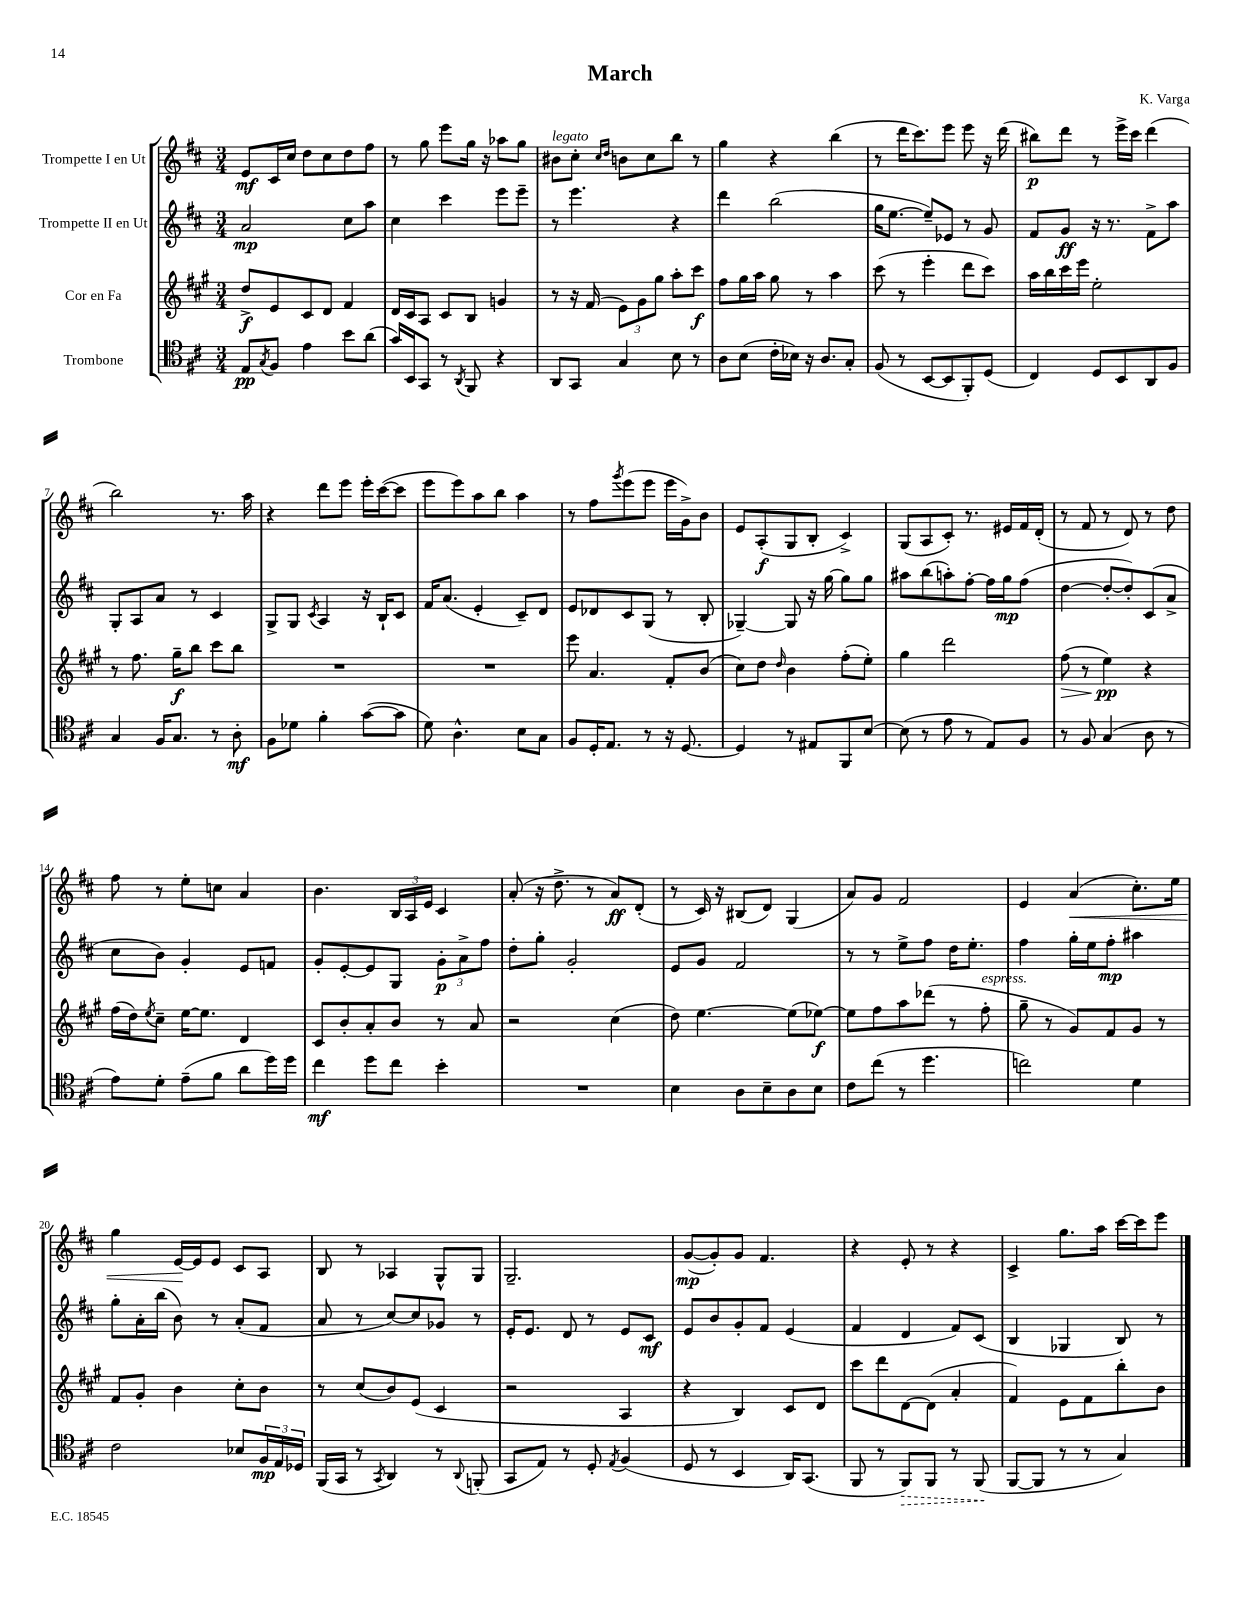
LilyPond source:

\header { title = "March" composer = "K. Varga" }
<<
\new StaffGroup <<
\new Staff = "s0" \with { instrumentName = "Trompette I en Ut" } {
    \clef treble \key d \major \numericTimeSignature \time 3/4
    e'8\mf cis'16 cis''16 d''8 cis''8 d''8 fis''8 |
    r8 g''8 e'''8 g''16 r16 aes''8 g''8 |
    bis'8^\markup { \italic "legato" } cis''8-. \grace { cis''16 d''16 } b'8 cis''8 b''8 r8 |
    g''4 r4 b''4( |
    r8 d'''16 cis'''8.) e'''8 e'''8 r16 d'''16( |
    bis''8\p) d'''8 r8 e'''16-> cis'''16 d'''4( |
    b''2) r8. a''16 |
    r4 d'''8 e'''8 e'''16-. cis'''16~( cis'''8 |
    e'''8 e'''8) a''8 b''8 a''4 |
    r8 fis''8 \acciaccatura { g'''8 } e'''8( e'''8 e'''16 g'16->) b'8 |
    e'8 a8-.\f( g8 b8-. cis'4->) |
    g8( a8 cis'8-.) r8. eis'16 fis'16 d'16-.( |
    r8 fis'8 r8 d'8) r8 d''8 |
    fis''8 r8 e''8-. c''8 a'4 |
    b'4. \tuplet 3/2 { b16 a16 e'16 } cis'4 |
    a'8-.( r16 d''8.-> r8 a'8\ff) d'8-.( |
    r8 cis'16) r16 bis8( d'8) g4( |
    a'8) g'8 fis'2 |
    e'4 a'4\<( cis''8.-.) e''16 |
    g''4 e'16~\! e'16 e'8 cis'8 a8 |
    b8 r8 aes4 g8-^ g8 |
    g2.-- |
    g'8~\mp( g'8-.) g'8 fis'4. |
    r4 e'8-. r8 r4 |
    cis'4-> g''8. a''16 cis'''16~ cis'''16 e'''8 \bar "|." |
}
\new Staff = "s1" \with { instrumentName = "Trompette II en Ut" } {
    \clef treble \key d \major \numericTimeSignature \time 3/4
    a'2\mp cis''8 a''8 |
    cis''4 cis'''4 e'''8 e'''8-- |
    r8 e'''4. r4 |
    d'''4 b''2( |
    g''16 e''8.~ e''8--) ees'8 r8 g'8 |
    fis'8 g'8\ff r16 r8. fis'8-> a''8 |
    g8-. a8 a'8 r8 cis'4 |
    g8-> g8 \acciaccatura { cis'8 } a4 r16 b16-! cis'8 |
    fis'16 a'8.( e'4-. cis'8--) d'8 |
    e'8 des'8 cis'8 g8( r8 b8-. |
    ges4~--) ges8 r16 g''16~ g''8 g''8 |
    ais''8 b''8( a''8-.) fis''8~-. fis''16 g''16\mp fis''8( |
    d''4~ d''8~-. d''8-.) cis'8( a'8-> |
    cis''8 b'8) g'4-. e'8 f'8 |
    g'8-. e'8~-. e'8 g8 \tuplet 3/2 { g'8-.\p a'8-> fis''8 } |
    d''8-. g''8-. g'2-. |
    e'8 g'8 fis'2 |
    r8 r8 e''8-> fis''8 d''16 e''8.-. |
    fis''4 g''16-. e''16 fis''8-.\mp ais''4 |
    g''8-. a'16-. b''16( b'8) r8 a'8-.( fis'8 |
    a'8 r8 cis''8~) cis''8 ges'8 r8 |
    e'16-. e'8. d'8 r8 e'8 cis'8\mf |
    e'8 b'8 g'8-. fis'8 e'4( |
    fis'4 d'4 fis'8) cis'8( |
    b4 ges4 b8) r8 \bar "|." |
}
\new Staff = "s2" \with { instrumentName = "Cor en Fa" } {
    \clef treble \key a \major \numericTimeSignature \time 3/4
    d''8->\f e'8 cis'8 d'8 fis'4 |
    d'16 cis'16 a8 cis'8 b8 g'4 |
    r8 r16 fis'16( \tuplet 3/2 { e'8) gis'8 gis''8 } a''8-. cis'''8\f |
    fis''8 gis''16 a''16 gis''8 r8 a''4 |
    cis'''8( r8 e'''4-. d'''8 cis'''8) |
    a''16 b''16 cis'''16 e'''16 e''2-. |
    r8 fis''8. gis''16--\f b''8 cis'''8 b''8 |
    R2. |
    R2. |
    e'''8 a'4. fis'8-. b'8( |
    cis''8) d''8 \grace { d''16 } b'4 fis''8-.( e''8-.) |
    gis''4 d'''2 |
    fis''8\>( r8 e''4\pp\!) r4 |
    fis''16( d''16) \acciaccatura { e''8 } cis''8-- e''16~ e''8. d'4 |
    cis'8 b'8-. a'8-. b'8 r8 a'8 |
    r2 cis''4( |
    d''8) e''4.~ e''8( ees''8~\f) |
    ees''8 fis''8 a''8 des'''8( r8 fis''8-.^\markup { \italic "espress." } |
    gis''8-- r8 gis'8) fis'8 gis'8 r8 |
    fis'8 gis'8-. b'4 cis''8-. b'8 |
    r8 cis''8( b'8) e'8( cis'4 |
    r2 a4 |
    r4 b4) cis'8 d'8 |
    cis'''8 d'''8 d'8~ d'8( a'4-. |
    fis'4) e'8 fis'8 b''8-. b'8 \bar "|." |
}
\new Staff = "s3" \with { instrumentName = "Trombone" } {
    \clef tenor \key d \major \numericTimeSignature \time 3/4
    e8\pp \acciaccatura { g8 } fis8 e'4 b'8 a'8( |
    g'16) b,16 g,8 r8 \acciaccatura { a,8 } fis,8 r4 |
    a,8 g,8 g4 b8 r8 |
    a8 b8( cis'16-. bes16) r16 a8. g8-. |
    fis8( r8 b,8~ b,8 fis,8-.) d8( |
    cis4) d8 b,8 a,8 fis8 |
    g4 fis16 g8. r8 a8-.\mf |
    fis8 des'8 fis'4-. g'8~( g'8 |
    d'8) a4.-^ b8 g8 |
    fis8 d16-. e8. r8 r16 d8.~ |
    d4 r8 eis8 fis,8 b8~ |
    b8( r8 e'8 r8 e8) fis8 |
    r8 fis8 g4( a8 r8 |
    e'8) d'8-. e'8--( fis'8 a'8 d''16) d''16 |
    cis''4\mf d''8 cis''8 b'4-. |
    R2. |
    b4 a8 b8-- a8 b8 |
    cis'8 cis''8( r8 d''4. |
    c''2) d'4 |
    cis'2 bes8 \tuplet 3/2 { fis16\mp e16 des16 } |
    fis,16( g,16 r8 \acciaccatura { g,8 } a,4) r8 \appoggiatura { a,8 } f,8-.( |
    g,8 e8) r8 d8-. \acciaccatura { e8 } fis4( |
    d8 r8 b,4 a,16) g,8.( |
    fis,8 r8 \once \override Hairpin.style = #'dashed-line fis,8\>) fis,8 r8 fis,8\!( |
    fis,8~ fis,8 r8 r8 g4) \bar "|." |
}
>>
>>
